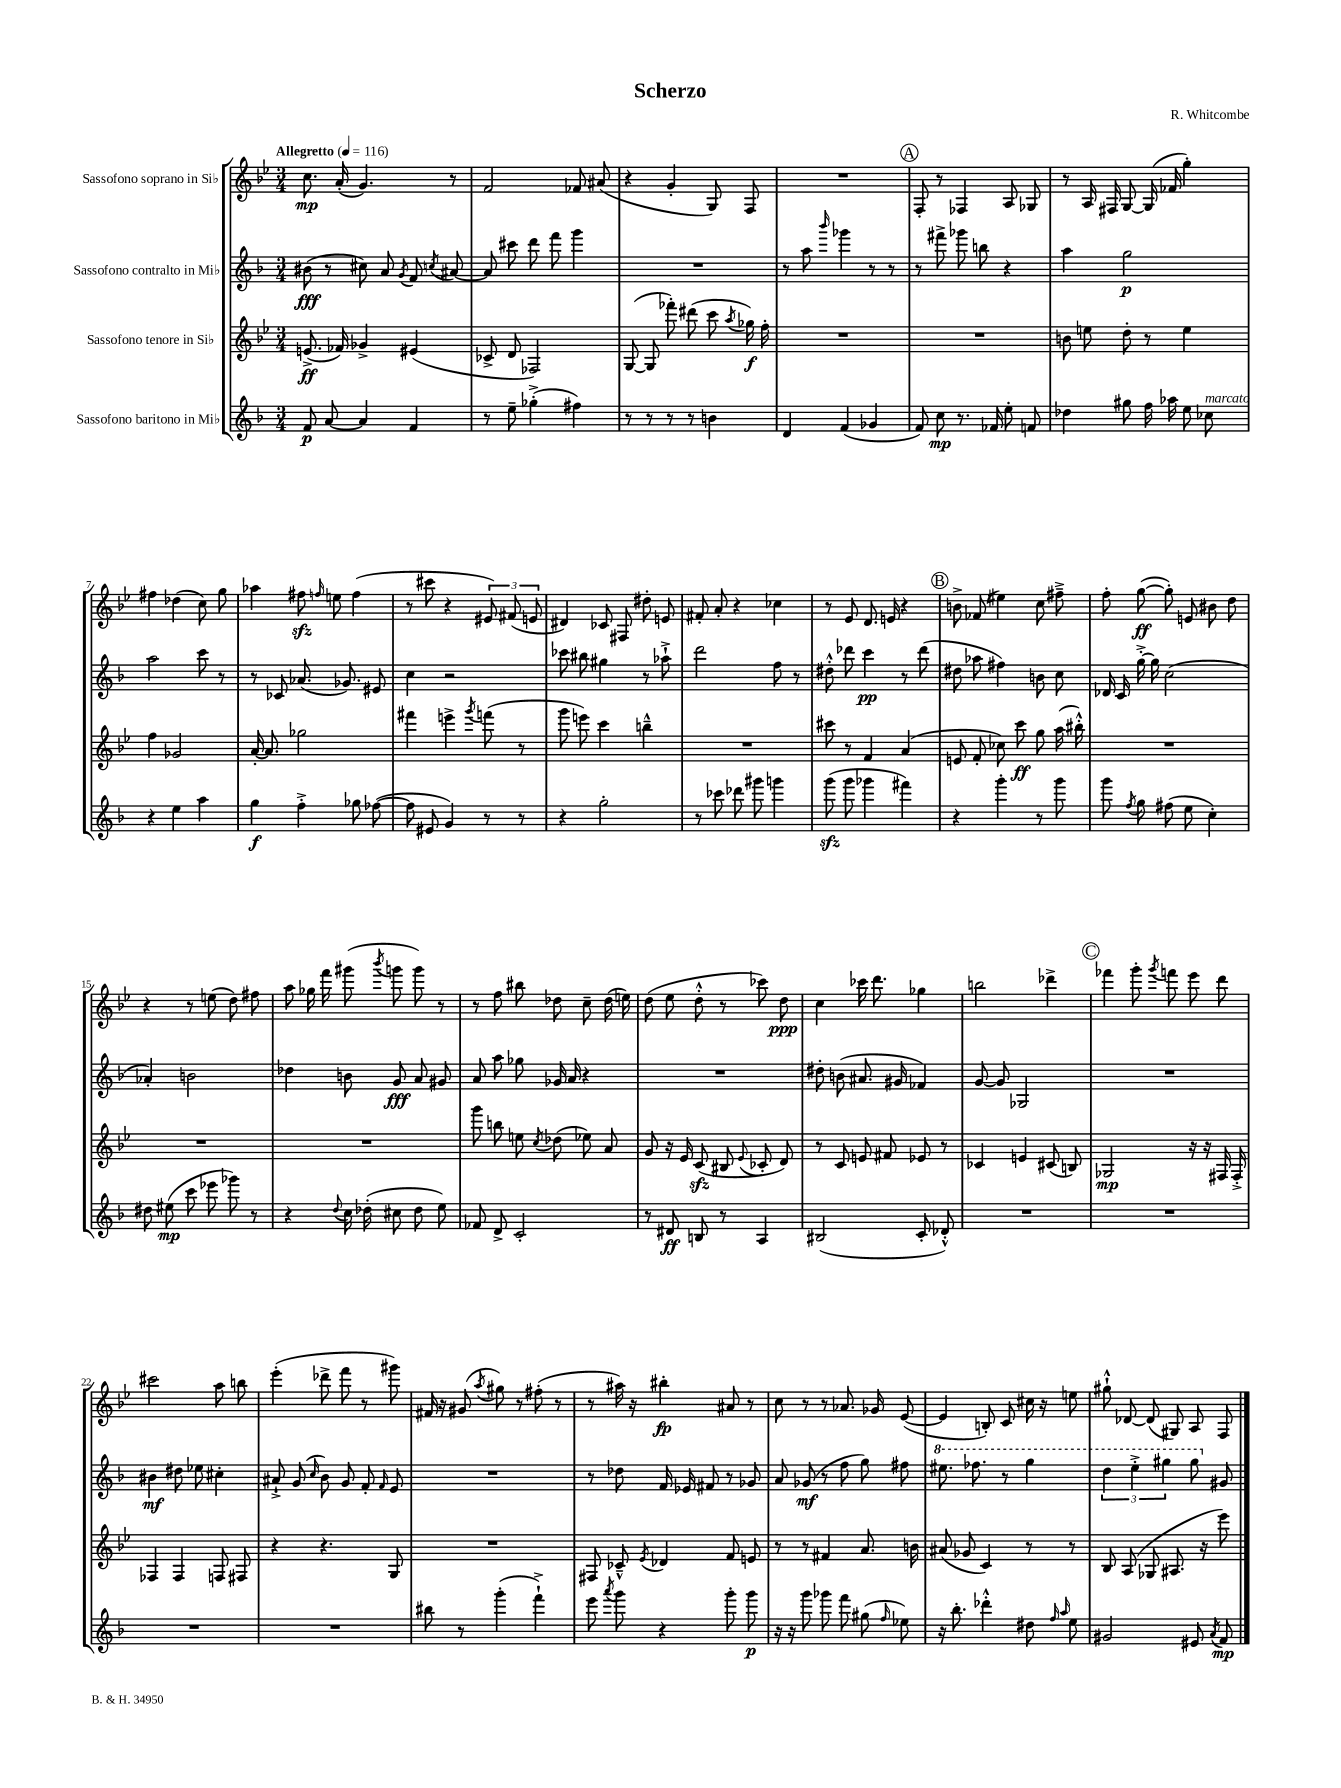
\header { title = "Scherzo" composer = "R. Whitcombe" }
<<
\new StaffGroup <<
\new Staff = "s0" \with { instrumentName = "Sassofono soprano in Sib" } {
    \clef treble \key bes \major \numericTimeSignature \time 3/4 \tempo "Allegretto" 4 = 116
    \autoBeamOff c''8.\mp a'16-.( g'4.) r8 |
    f'2 fes'8 ais'8( |
    r4 g'4-. g8) f8 |
    R2. |
    \mark \markup { \circle "A" } f8-. r8 fes4 a8 ges8 |
    r8 a16 fis16 g8~ g16( fes'16 g''4-.) |
    fis''4 des''4( c''8) g''8 |
    aes''4 fis''8\sfz \grace { f''16 } e''8 f''4( |
    r8 cis'''8 r4 \tuplet 3/2 { eis'8) fis'8( e'8 } |
    dis'4) ces'8 fis8 dis''8-. e'8 |
    fis'8-. a'8-. r4 ces''4 |
    r8 ees'8 d'8. e'16 r4 |
    \mark \markup { \circle "B" } b'8-> fes'8( eis''4) c''8 fis''8---> |
    f''8-. g''8~\ff( g''8-.) e'8 bis'8 d''8 |
    r4 r8 e''8( d''8) fis''8 |
    a''8 ges''16 f'''16 gis'''8( \acciaccatura { bes'''8 } g'''8 g'''8) r8 |
    r8 f''8 bis''8 des''8 c''8-- des''16( e''16) |
    d''8( ees''8 d''8-.-^ r8 ces'''8) d''8\ppp |
    c''4 ces'''16 d'''8. ges''4 |
    b''2 des'''4-> |
    \mark \markup { \circle "C" } fes'''4 g'''8-. \acciaccatura { g'''8 } f'''8 ees'''8 d'''8 |
    cis'''2 a''8 b''8 |
    ees'''4-.( des'''8-> f'''8 r8 gis'''8) |
    fis'16 r16 gis'8( \acciaccatura { a''8 } gis''8) r8 fis''8-.( r8 |
    r8 ais''16) r16 bis''4-.\fp ais'8 r8 |
    c''8 r8 r8 aes'8. ges'16 ees'8~( |
    ees'4 b8-.) c'8 cis''16 r16 e''8 |
    gis''8-!-^ des'8~ des'8( gis8) a8 f8 \bar "|." |
}
\new Staff = "s1" \with { instrumentName = "Sassofono contralto in Mib" } {
    \clef treble \key f \major \numericTimeSignature \time 3/4
    \autoBeamOff bis'8\fff( r8 cis''8) a'8 \acciaccatura { g'8 } f'8 \acciaccatura { c''8 } ais'8~ |
    ais'8 cis'''8 d'''8 f'''8 g'''4 |
    R2. |
    r8 a''8 \grace { bes'''16 } ges'''4 r8 r8 |
    \mark \markup { \circle "A" } r8 fis'''8-> ges'''8 b''8 r4 |
    a''4 g''2\p |
    a''2 c'''8 r8 |
    r8 ces'8 aes'8.( ges'8.) eis'8 |
    c''4 r2 |
    ces'''8 bis''8 gis''4 r8 aes''8-!-> |
    d'''2 f''8 r8 |
    dis''8-.-^ des'''8 c'''4\pp r8 des'''8( |
    \mark \markup { \circle "B" } dis''8 aes''8 fis''4) b'8 c''8 |
    des'16 c'16 g''16~-.-> g''16 c''2( |
    aes'4-.) b'2 |
    des''4 b'8 g'8\fff a'8 gis'8 |
    a'8 a''8 ges''8 ges'16 a'16 r4 |
    R2. |
    dis''8-. b'8( ais'8. gis'16 fes'4) |
    g'8~ g'8 ges2 |
    \mark \markup { \circle "C" } R2. |
    bis'4\mf dis''8 ees''8 cis''4-. |
    ais'8-!-> g'8( \grace { c''16 } bes'8) g'8 f'8-. \grace { f'16 } e'8 |
    R2. |
    r8 des''8 f'16 ees'16 fis'8 r8 ges'8 |
    a'8 ges'8\mf( r8 f''8 g''8) fis''8 |
    \ottava #1 eis'''8. fes'''8. r8 g'''4 |
    \tuplet 3/2 { d'''4 e'''4-.-> gis'''4 } gis'''8 \ottava #0 gis'8 \bar "|." |
}
\new Staff = "s2" \with { instrumentName = "Sassofono tenore in Sib" } {
    \clef treble \key bes \major \numericTimeSignature \time 3/4
    \autoBeamOff e'8.->\ff( fes'16) ges'4-> eis'4( |
    ces'8-> d'8 fes2) |
    g8~( g8 fes'''8-.) dis'''8( c'''8 \acciaccatura { a''8 } ges''16\f) f''16-. |
    R2. |
    \mark \markup { \circle "A" } R2. |
    b'8 e''8 d''8-. r8 e''4 |
    f''4 ges'2 |
    a'16~-. a'8. ges''2 |
    fis'''4 e'''4-> \acciaccatura { g'''8 } f'''8( r8 |
    g'''8 e'''8) c'''4 b''4---^ |
    R2. |
    cis'''8 r8 f'4 a'4( |
    \mark \markup { \circle "B" } e'8 f'8-. ces''8) c'''8\ff g''8 a''16( bis''16-.-^) |
    R2. |
    R2. |
    R2. |
    g'''8 b''8 e''8 \acciaccatura { c''8 } des''8( ees''8) a'8 |
    g'8 r16 ees'16 c'8\sfz( bis8 \appoggiatura { ees'8 } ces'8-. d'8) |
    r8 c'8 e'8 fis'8 ees'8 r8 |
    ces'4 e'4 cis'8( b8) |
    \mark \markup { \circle "C" } ges2\mp r16 r16 fis16 fis16-.-> |
    fes4 fes4 f8 fis8 |
    r4 r4. g8 |
    R2. |
    fis8 ces'8---^ \acciaccatura { ees'8 } des'4 f'8 e'8 |
    r8 r8 fis'4 a'8. b'16 |
    ais'8( ges'8 c'4) r8 r8 |
    bes8 a8( ges8 ais8. r16 ees'''8) \bar "|." |
}
\new Staff = "s3" \with { instrumentName = "Sassofono baritono in Mib" } {
    \clef treble \key f \major \numericTimeSignature \time 3/4
    \autoBeamOff f'8\p a'8~ a'4 f'4 |
    r8 e''8-- ges''4-.->( fis''4) |
    r8 r8 r8 r8 b'4 |
    d'4 f'4( ges'4 |
    \mark \markup { \circle "A" } f'8) c''8\mp r8. fes'16 e''8-. f'8 |
    des''4 gis''8 f''16 aes''16 e''8 ces''8^\markup { \italic "marcato" } |
    r4 e''4 a''4 |
    g''4\f f''4-.-> ges''8 fes''8~( |
    fes''8 eis'8 g'4) r8 r8 |
    r4 g''2-. |
    r8 ces'''8 des'''8 gis'''8 g'''4 |
    g'''8\sfz( g'''8 ges'''4 fis'''4) |
    \mark \markup { \circle "B" } r4 g'''4-. r8 g'''8 |
    g'''8 \acciaccatura { f''8 } g''8 fis''8( e''8 c''4-.) |
    dis''8 eis''8\mp( c'''8 ees'''8 ges'''8) r8 |
    r4 \appoggiatura { d''8 } c''16 des''16-.( cis''8 des''8 e''8) |
    fes'8 d'8-> c'2-. |
    r8 dis'8\ff b8 r8 a4 |
    bis2( c'8-. des'8-.-^) |
    R2. |
    \mark \markup { \circle "C" } R2. |
    R2. |
    R2. |
    bis''8 r8 g'''4-.( f'''4-!->) |
    e'''8 \acciaccatura { a'''8 } g'''8 r4 g'''8-. g'''8\p |
    r16 r16 g'''8 ges'''8 f'''8 gis''8( \grace { f''16 } ees''8) |
    r16 bes''8.-. des'''4-.-^ dis''8 \grace { f''16 a''16 } e''8 |
    gis'2 eis'8 \acciaccatura { a'8 } f'8\mp \bar "|." |
}
>>
>>
